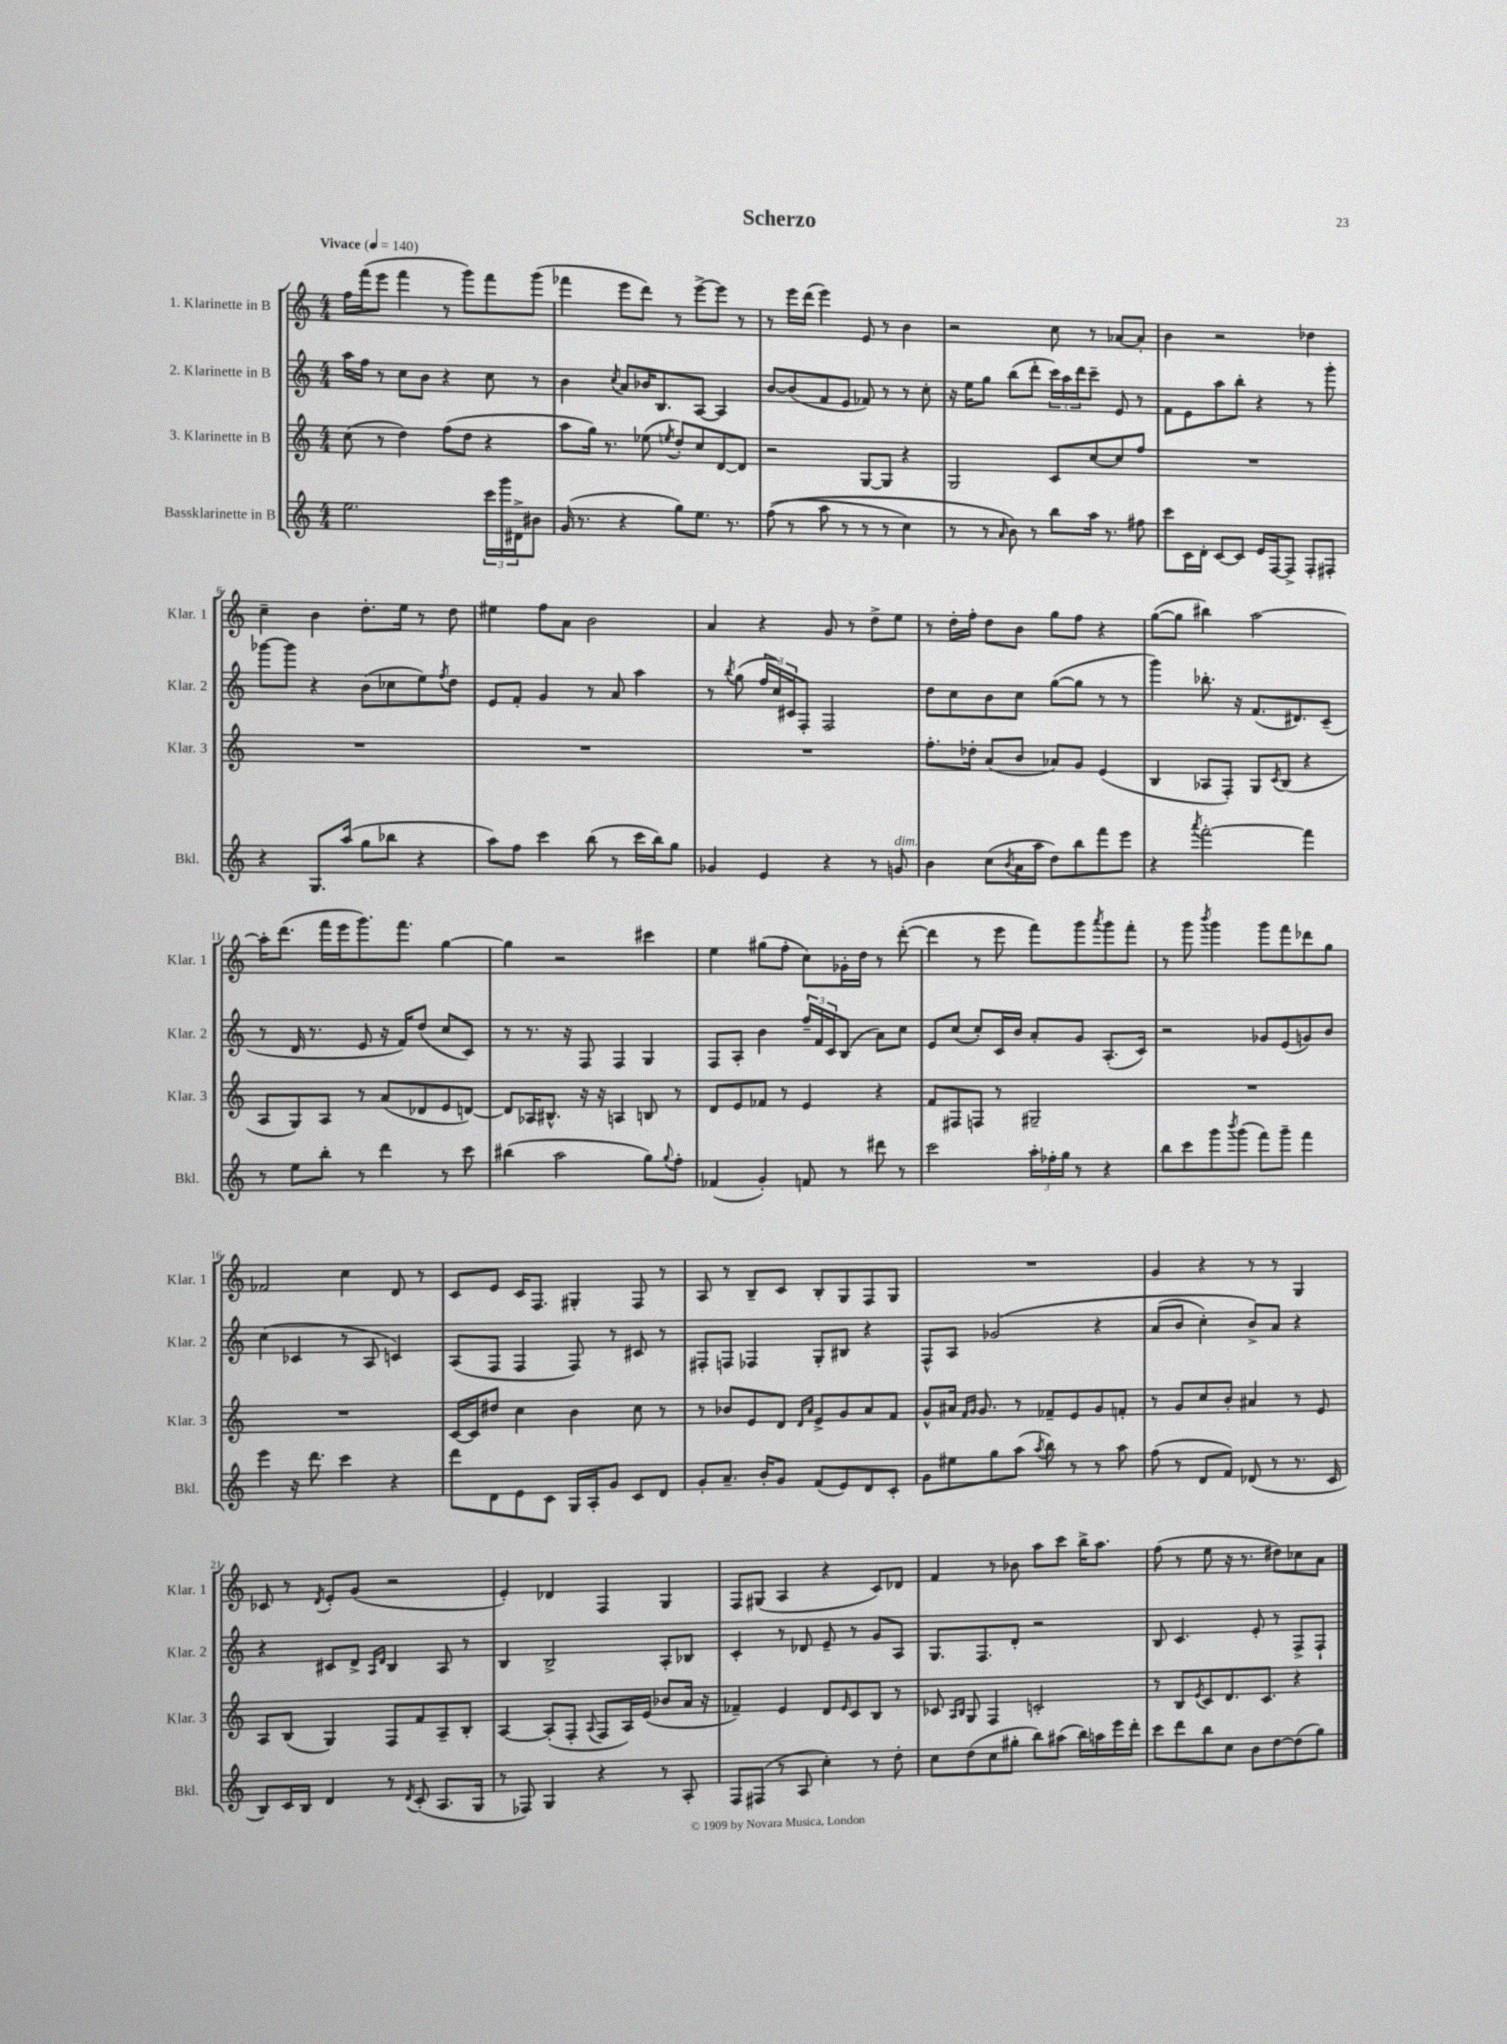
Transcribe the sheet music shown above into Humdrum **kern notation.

**kern	**kern	**kern	**kern
*part4	*part3	*part2	*part1
*staff4	*staff3	*staff2	*staff1
*I"Bassklarinette in B	*I"3. Klarinette in B	*I"2. Klarinette in B	*I"1. Klarinette in B
*I'Bkl.	*I'Klar. 3	*I'Klar. 2	*I'Klar. 1
*clefG2	*clefG2	*clefG2	*clefG2
*k[]	*k[]	*k[]	*k[]
*M4/4	*M4/4	*M4/4	*M4/4
*MM140	*MM140	*MM140	*MM140
=1	=1	=1	=1
!	!	!	!LO:TX:a:B:t=Vivace
2.ee\	(8cc\	16aa\LL	16ff\LL
.	.	16ff\JJ	(16fff\J
.	8r	8r	8eee\J
.	4dd\)	8cc\L	4fff\
.	.	8b\J	.
.	(8ff\L	4r	8r
.	8dd\J	.	8ggg\L)
24ccc\LL	4r	8cc\	8fff\
24ggg\	.	.	.
24d#X^\J	.	.	.
8b#X\J	.	8r	(8ggg\J
=2	=2	=2	=2
(16g/	8aa\L	4b\	4fff-X\
8.r	.	.	.
.	16gg\Jk)	.	.
.	8.r	.	.
.	.	8qcc/	.
4r	.	8a/L	8eee\L
.	(8ee-X\	16b-X/K	8ddd\J)
.	.	8.B/	.
.	8qeen/	.	.
8gg\L)	8dd'/L)	.	8r
8.ee\J	8cc/	[8A/J	[8eee^\L
.	[8d/	4A/]	8eee\J]
8.r	.	.	.
.	8d/J]	.	8r
=3	=3	=3	=3
((8ff\	2r	[8b/L	8r
8r	.	(8b/]	16eee\LL
.	.	.	(16ddd\JJ
8aa\	.	8f/	4eee\)
8r	.	8e/J	.
8r	[8G/L	8f-X/)	8e/
8r	8G/J]	8r	8r
4cc\)	4r	8r	4b\
.	.	8cc'\	.
=4	=4	=4	=4
8r	2G/	16r	2r
.	.	16ee\KL	.
8r	.	8gg\J	.
16qqa/	.	.	.
8b\)	.	(8bb\L	.
8r	.	8ddd'\J	.
8bb\L	8c/L	24ccc\LL)	8cc\
.	.	24aa\	.
.	.	24ddd\J	.
16aa\Jk	[8cc/	8ccc~\J	8r
8.r	.	.	.
.	8cc/]	8e/	[8a-X/L
8ff#X\	8ff/J	8r	8a-'/J]
=5	=5	=5	=5
8ccc\L	1r	8f\L	4b\
16c\L	.	8e\	.
16d'\JJ	.	.	.
[8c/L	.	8aa\	2r
8c/J]	.	8bb'\J	.
16e/LL	.	4r	.
[16F/J	.	.	.
8F^/J]	.	.	.
8F'/L	.	8r	4dd-X\
8F#X'/J	.	8ggg'\	.
!!LO:LB:g=z
=6	=6	=6	=6
4r	1r	[8ggg-X\L	4cc~\
.	.	8ggg-\J]	.
8.G/L	.	4r	4b\
(16aa/Jk	.	.	.
8gg\L	.	(8b\L	8.dd'\L
8bb-X\J	.	8cc-X\	.
.	.	.	16ee\Jk
4r	.	8ee\)	8r
.	.	8qff/	.
.	.	8dd\J	8dd\
=7	=7	=7	=7
8aa\L)	1r	8e/L	4ee#X\
8ff\J	.	8f'/J	.
4ccc\	.	4g/	8ff\L
.	.	.	8a\J
(8bb\	.	8r	2b\
8r	.	8a/	.
16ccc\LL	.	4aa\	.
16bb\J)	.	.	.
8gg\J	.	.	.
=8	=8	=8	=8
4g-X/	1r	8r	4a/
.	.	8qbb/	.
.	.	(8gg\	.
4e/	.	24ff/LL	4r
.	.	24cc/)	.
.	.	24c#X/J	.
.	.	8F'/J	.
4r	.	2F/	8g/
.	.	.	8r
8r	.	.	8dd^\L
!LO:TX:a:i:t=dim.	!	!	!
8gn/	.	.	8ee\J
=9	=9	=9	=9
4b\	8.ff'\L	8dd\L	8r
.	.	8cc\	16dd'\LL
.	16dd-X'\Jk	.	16ff'\JJ
(8cc\L	(8a/L	8b\	8dd\L
8qb/	.	.	.
16a\L	8b/J	8cc\J	8b\J
16aa\JJ	.	.	.
8dd\L)	8a-X/L)	([8gg\L	8gg\L
8bb\	8g/J	8gg\J]	8ff\J
8fff\	(4e/	8r	4r
8eee\J	.	8r	.
=10	=10	=10	=10
4r	4B/	4ggg\)	([8gg\L
.	.	.	8gg\J]
8qaaa/	.	.	.
[2fff'\	8A-X/L	8.bb-X'\	4bb#X\)
.	8F'/J)	.	.
.	.	16r	.
.	8G/L	(8.f/L	[2aa\
.	8qc/	.	.
.	(8B/J	.	.
.	.	8.d#X/)	.
4fff\]	4r	.	.
.	.	(8c~/J	.
!!LO:LB:g=z
=11	=11	=11	=11
8r	8A/L	8r	16aa'\KL]
.	.	.	(8.ddd\J
8ee\L	8G/)	16d/	.
.	.	8.r	.
8bb'\J	8A/J	.	16fff\LL
.	.	.	16eee\J
8r	8r	8e/	8.ggg\)
4ddd\	(8a/L	16r	.
.	.	16f/KL)	8.fff\J
.	8d-X/	(8dd/J	.
8r	8e/	8cc/L	[4gg\
8ccc\	[8dn/J)	8c/J)	.
=12	=12	=12	=12
(4bb#X\	8d/L]	8r	4gg\]
.	16A-X/K	8.r	.
.	8.B#X^^/J	.	.
2aa\	.	.	2r
.	.	16r	.
.	16r	8F/	.
.	16r	.	.
.	4An/	4F/	.
8gg\L)	8Bn/	4G/	4ccc#X\
8qqgg/	.	.	.
8ff'\J	8r	.	.
=13	=13	=13	=13
(4f-X/	8d/L	8F/L	4ee\
.	8e/	8A'/J	.
4g'/)	8f-X/J	4b\	(8gg#X\L
.	8r	.	8ff'\J
8fn/	4e/	24ff~/LL	8cc\L)
.	.	24f/	.
.	.	24c/J	.
8r	.	(8B/J	16g-X'\L
.	.	.	16dd\JJ
8ddd#X\	4r	8a\L)	8r
8r	.	8cc\J	([8ddd'\
=14	=14	=14	=14
2ccc\	8f/L	8e/L	4ddd\]
.	8F#X/	(8cc/J	.
.	8Fn/J	8cc'/L)	8r
.	8r	16c/L	8eee\
.	.	16b/JJ	.
24aa'\LL	2G#X~/	8a'/L	8fff\L)
24ff-X'\	.	.	.
24gg\JJ	.	.	.
8r	.	8g/J	8ggg\
.	.	.	8qaaa/
4r	.	(8.A'/L	8ggg\
.	.	.	8fff'\J
.	.	16c/Jk)	.
=15	=15	=15	=15
8bb\L	1r	2r	8r
8ccc\	.	.	8ggg\
.	.	.	8qbbb/
8ggg\	.	.	4ggg\
8qbbb/	.	.	.
(8ggg\J	.	.	.
8fff\L)	.	8g-X/L	8ggg\L
8ggg~\J	.	(8e/	8fff\
4fff\	.	8gn/)	8ddd-X\
.	.	8b/J	8gg\J
!!LO:LB:g=z
=16	=16	=16	=16
4eee\	1r	(4cc\	2f-X/
16r	.	4c-X/	.
8.ddd\	.	.	.
4ccc\	.	8r	4cc\
.	.	8A/	.
4r	.	4cn/)	8d/
.	.	.	8r
=17	=17	=17	=17
8ddd\L	[16c/LL	(8A/L	8c/L
.	16c/J]	.	.
8d\	8dd#X/J	8F/J	8e/J
8e\	4cc\	4F/	16c/KL
.	.	.	8.F/J
8c\J	.	.	.
16G/LL	4b\	8F/)	4G#X'/
16A'/J	.	.	.
8g/J	.	8r	.
8c/L	8cc\	8c#X/	8F/
8d/J	8r	8r	8r
=18	=18	=18	=18
8g'/L	8r	8F#X'/L	8A/
8.a~/J	8b-X/L	8Fn/J	8r
.	8e/	4F-X/	8B~/L
16b'/KL	.	.	.
8g/J	8d/J	.	8c/J
.	16qqd/LL	.	.
.	16qqa/JJ	.	.
(8f/L	8e^/L	8G'/L	8B'/L
8e/)	8g/	8B#X/J	8G/
8d/	8a/	4r	8F/
8c'/J	8f/J	.	8G/J
=19	=19	=19	=19
8g\L	8g^^/L	8F^^/L	1r
8ee#X\	16a#X/Jk	8A/J	.
.	16qqf/LL	.	.
.	16qqg/JJ	.	.
.	8.g/	.	.
8gg\	.	(2g-X/	.
(8aa\J	8r	.	.
8qaa/	.	.	.
8bb\)	8f-X~/L	.	.
8r	8e/	.	.
8r	8g/	4r	.
8aa\	8fn'/J	.	.
=20	=20	=20	=20
(8ff\	8r	(8a/L	4g/
8r	8g/L	8b/J	.
8d/L	8cc/	4cc'\)	4r
8f/J)	8b'/J	.	.
(8d-X/	4a#X/	8b^/L)	8r
8r	.	8a/J	8r
8.r	8r	4r	4G/
.	8e/	.	.
16c/	.	.	.
!!LO:LB:g=z
=21	=21	=21	=21
8B/L)	8A/L	4r	8c-X/
16c/L	(8B/J	.	8r
16B/JJ	.	.	.
.	.	.	8qd/
4d/	4G/)	8c#X/L	8e'/L
.	.	8d^/J	(8g/J
.	.	16qqA/LL	.
.	.	16qqd/JJ	.
8r	8F/L	4B/	2r
8qd/	.	.	.
(8c'/	8f/	.	.
8.A/L	8A~/	8A/	.
.	8B'/J	8r	.
16G/Jk	.	.	.
=22	=22	=22	=22
8r	[4A/	4B/	4e'/)
8F-X/)	.	.	.
4G/	(8A'/L]	2B^/	4d-X/
.	8F'/J	.	.
.	8qqA/	.	.
4r	8F/L	.	4F/
.	16A/L)	.	.
.	(16e/JJ	.	.
8r	8b-X/L	8A'/L	4G/
8A'/	16a/Jk	8B-X/J	.
.	16r	.	.
=23	=23	=23	=23
8F/L	4f-X~/)	4c'/	8F/L
(8F#X/J	.	.	(8G#X/J
8r	4e/	8r	4A/
8A/	.	8d-X/	.
4cc'\)	8d/L	8e~/	4r
.	16qqe/	.	.
.	8c/	8r	.
8r	8B/J	8g/L	8c/L)
8dd'\	8r	8A/J	8d-X/J
=24	=24	=24	=24
8cc\L	8c-X/	8.G/L	4f/
.	16qqA/LL	.	.
.	16qqB/JJ	.	.
(8dd\	8G/	.	.
.	.	8.F/	.
8cc\	4F/	.	8r
8gg#X'\J	.	8d'/J	8b-X\
8bb\L)	2cn'/	2r	8aa\L
(8aa#X\J	.	.	8ccc\J
16bb\LL)	.	.	16bb^\KL
16aan\	.	.	8.aa\J
16eee\	.	.	.
16ddd'\JJ	.	.	.
=25	=25	=25	=25
8ccc\L	8r	8B/	(8ff\
8ddd\	8B/L	4.c/	8r
.	8qe/	.	.
8bb\	8c/	.	8ee\
8cc\J	8.d/	.	16r
.	.	.	8.r
8b\L	.	8e'/	.
.	8.c/J	.	.
[8dd\	.	8r	8dd#X\L)
(8dd\]	4r	8F^/L	8cc-X\
8gg\J)	.	8F`/J	8a\J
==	==	==	==
*-	*-	*-	*-
